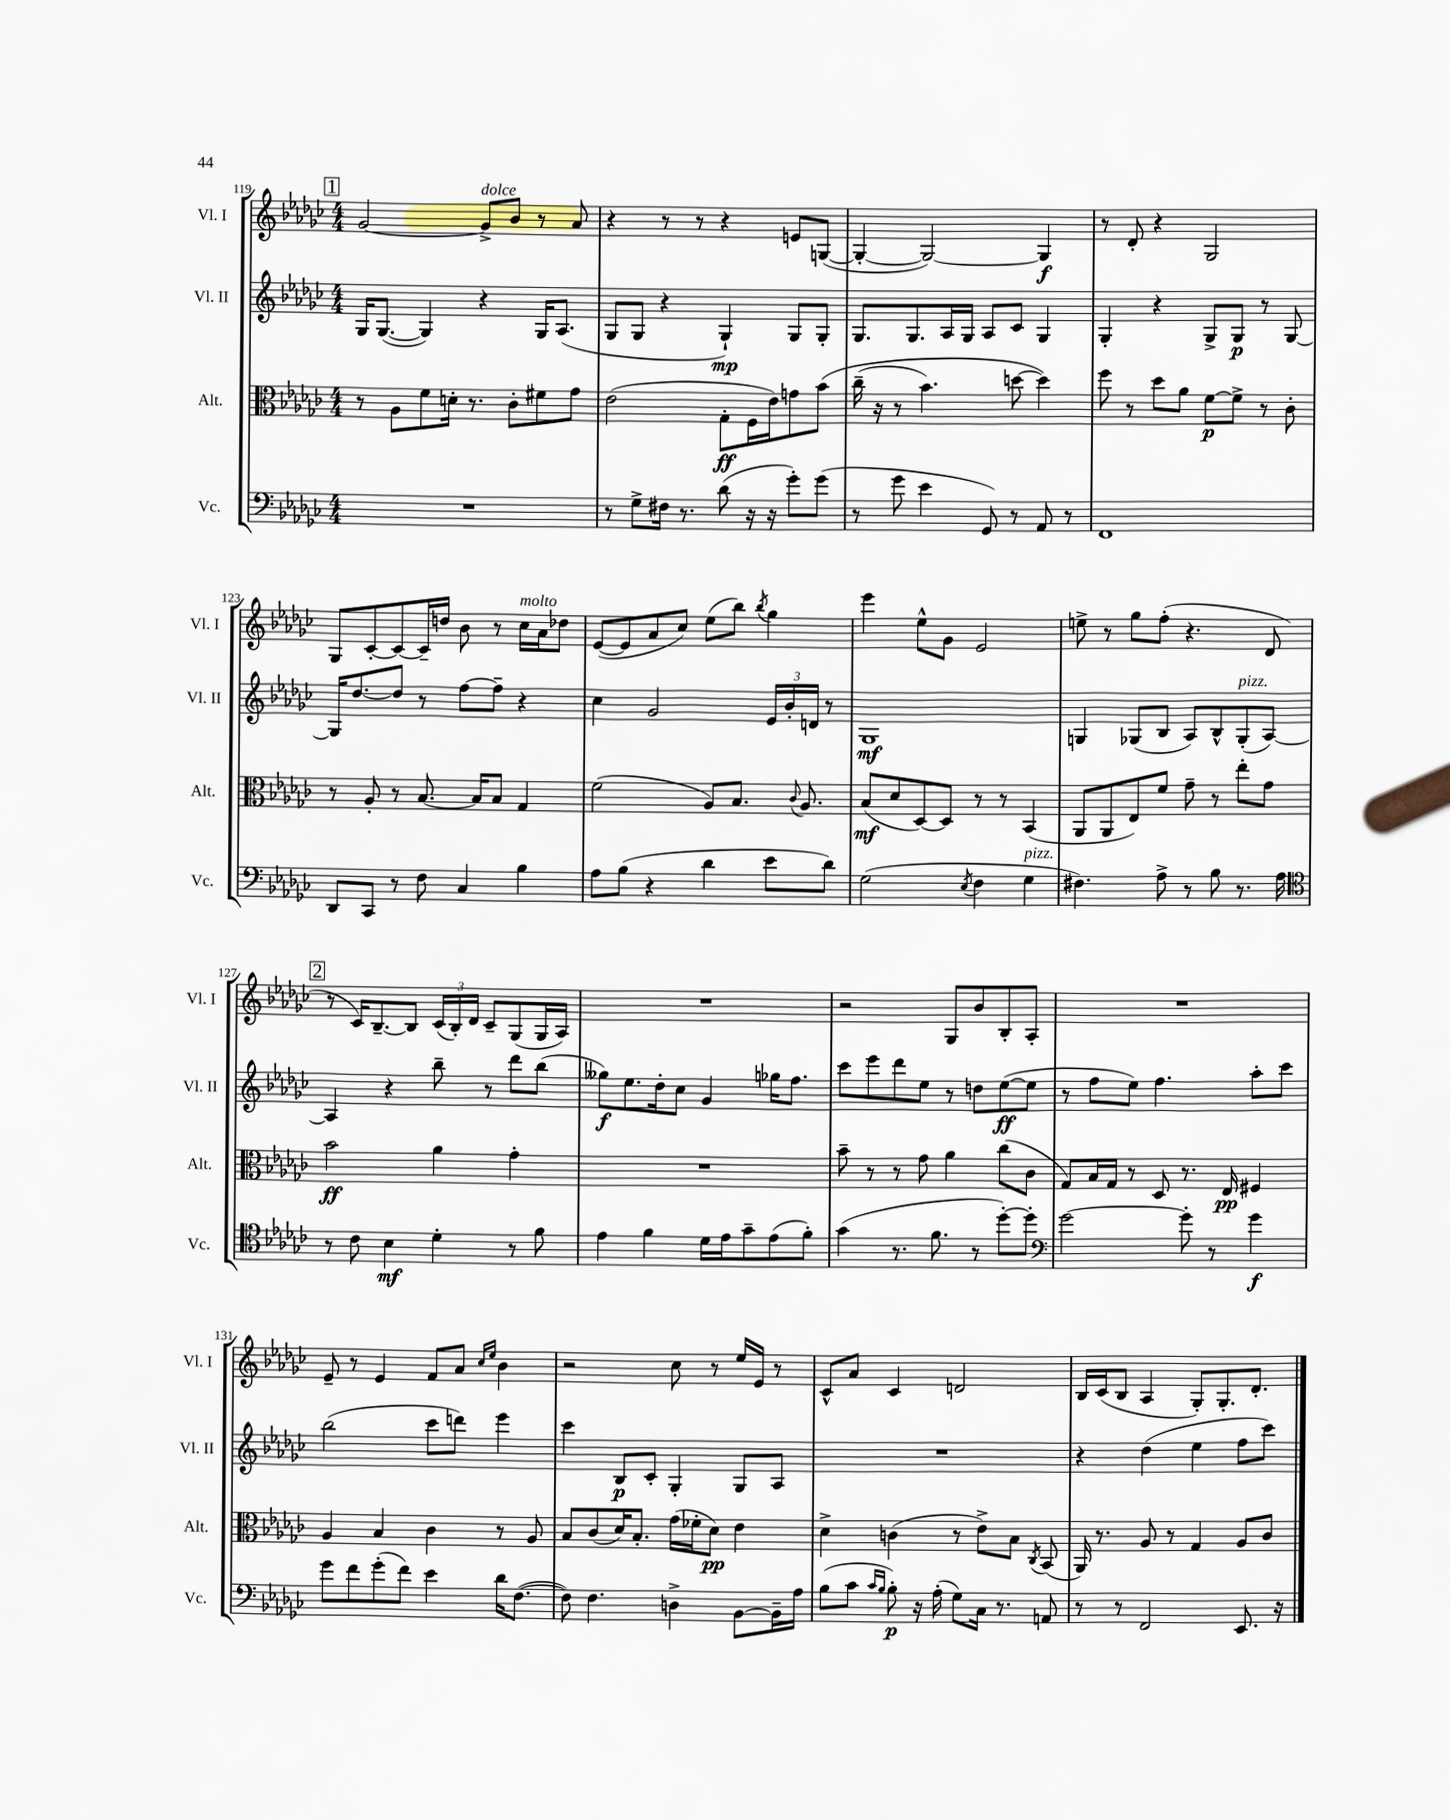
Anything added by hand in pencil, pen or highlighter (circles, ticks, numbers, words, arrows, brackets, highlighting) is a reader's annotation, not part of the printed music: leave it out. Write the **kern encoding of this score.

**kern	**kern	**kern	**kern
*staff4	*staff3	*staff2	*staff1
*clefF4	*clefC3	*clefG2	*clefG2
*k[b-e-a-d-g-c-]	*k[b-e-a-d-g-c-]	*k[b-e-a-d-g-c-]	*k[b-e-a-d-g-c-]
*M4/4	*M4/4	*M4/4	*M4/4
1r	8r	16G-/LK	[2g-/
.	.	([8.G-/J	.
.	8A-\L	.	.
.	8f\	4G-/])	.
.	16d'\Jk	.	.
.	8.r	.	.
.	.	4r	8g-^/]L
.	8c-'\L	.	8b-/J
.	8f#\	16G-/LK	8r
.	.	(8.A-/J	.
.	8g-\J	.	8a-/
=	=	=	=
8r	(2e-\	8G-/L	4r
8G-^\L	.	8G-/J	.
16F#\Jk	.	4r	8r
8.r	.	.	.
.	.	.	8r
(8d-\	8G-'\L	4G-`/)	4r
16r	16F\L	.	.
16r	16e-\J)	.	.
8g-'\L)	8g\	8G-/L	8e/L
(8g-\J	&(8b-\J	8G-'/J	([8G/J
=	=	=	=
8r	(16cc-~\	8.G-/L	4G'/_
.	16r	.	.
8g-\	8r	.	.
.	.	8.G-/	.
4e-\	4.b-\)	.	2G/_)
.	.	16A-/L	.
.	.	16G-/JJ	.
8GG-/)	.	8A-/L	.
8r	[8dd\	8c-/J	.
8AA-/	4dd\]&)	4G-/	4G/]
8r	.	.	.
=	=	=	=
1FF	8ff\	4G-'/	8r
.	8r	.	8d-'/
.	8dd-\L	4r	4r
.	8a-\J	.	.
.	[8f\L	8G-^/L	2G-/
.	8f^\]J	8G-/J	.
.	8r	8r	.
.	8c-'\	[8G-/	.
=	=	=	=
8DD-/L	8r	16G-/]LK	8G-/L
.	.	[8.dd-/	.
8CC-/J	8A-'/	.	[8c-'/
8r	8r	8dd-/]J	8c-/_
8F\	[8.B-/	8r	16c-~/]L
.	.	.	16dd/JJ
4C-/	.	[8ff\L	8b-\
.	16B-/]LK	.	.
.	8B-/J	8ff~\]J	8r
4B-\	4G-/	4r	16cc-\LL
.	.	.	16a-\J
.	.	.	8dd-\J
=	=	=	=
8A-\L	(2f\	4cc-\	([8e-/L
(8B-\J	.	.	8e-/]
4r	.	2g-/	8a-/
.	.	.	8cc-/J)
4d-\	8A-/L)	.	(8ee-\L
.	8.B-/J	.	8bb-\J)
.	.	.	8qbb-/
8e-\L	.	24e-/LL	4gg-\
.	.	24b-'/	.
.	8qqc-/	.	.
.	8.A-/	.	.
.	.	24d/JJ	.
8d-\J)	.	8r	.
=	=	=	=
(2G-\	(8B-/L	1G-	4eee-\
.	8d-/	.	.
.	[8D-/)	.	8ee-^^\L
.	8D-/]J	.	8g-\J
8qE-/	.	.	.
4F\	8r	.	2e-/
.	8r	.	.
4G-\	(4BB-/	.	.
=	=	=	=
4.F#\)	8AA-/L	4G/	8ee^\
.	8AA-/	.	8r
.	8E-/)	(8G-/L	8gg-\L
8A-^\	8f/J	8B-/J	(8ff'\J
8r	8g-~\	8A-/L)	4.r
8B-\	8r	8B-^^/	.
8.r	8ee-'\L	(8G-'/	.
.	8g-\J	[8A-/J)	8d-/
16A-\	.	.	.
=	=	=	=
*clefC4	*	*	*
8r	2b-\	4A-/]	8r
8c-\	.	.	16c-/LK)
.	.	.	[8.B-~/
4B-\	.	4r	.
.	.	.	8B-/]J
4d-'\	4a-\	8bb-~\	(24c-/LL
.	.	.	24B-'/)
.	.	.	24d-/JJ
.	.	8r	8c-~/L
8r	4g-'\	8ddd-\L	(8G-/
8f\	.	(8bb-\J	16G-/L
.	.	.	16A-/JJ)
=	=	=	=
4e-\	1r	8gg--\L)	1r
.	.	8.ee-\	.
4f\	.	.	.
.	.	16dd-'\k	.
.	.	8cc-\J	.
16d-\LL	.	4g-/	.
16e-\J	.	.	.
8g-~\	.	.	.
(8e-\	.	16gg-\LK	.
.	.	8.ff\J	.
8f'\J)	.	.	.
=	=	=	=
(4g-\	8b-~\	8ccc-\L	2r
.	8r	8eee-\	.
8.r	8r	8ddd-\	.
.	8g-\	8ee-\J	.
8.f\	.	.	.
.	4a-\	8r	8G-/L
8r	.	8dd\L	8b-/
[8dd-'\L)	(8cc-\L	([8ee-\	8B-'/
8dd-'\]J	8c-\J	8ee-\]J	8A-'/J
=	=	=	=
*clefF4	*	*	*
[2g-\	8G-/L)	8r	1r
.	16B-/L	8ff\L	.
.	16G-/JJ	.	.
.	8r	8ee-\J)	.
.	8D-/	4.ff\	.
8g-'\]	8.r	.	.
8r	.	.	.
.	16E-/	.	.
4g-\	4F#/	8aa-'\L	.
.	.	8ccc-\J	.
=	=	=	=
8g-\L	4A-/	(2bb-\	8e-~/
8f\	.	.	8r
(8g-'\	4B-/	.	4e-/
8f\J)	.	.	.
4e-\	4c-\	8ccc-\L	8f/L
.	.	8ddd\J)	8a-/J
.	.	.	16qqcc-/LL
.	.	.	16qqee-/JJ
16d-\LK	8r	4eee-\	4b-\
([8.F\J	.	.	.
.	8A-/	.	.
=	=	=	=
8F\])	8B-/L	4ccc-\	2r
4.F\	(8c-/	.	.
.	16d-/K)	8B-/L	.
.	8.B-'/J	.	.
.	.	8c-'/J	.
4D^\	(16g-\LL	4G-'/	8cc-\
.	16f-'\J	.	.
.	8d-\J)	.	8r
[8BB-\L	4e-\	8G-/L	16ee-/LL
.	.	.	16e-/JJ
16BB-~\]L	.	8A-/J	8r
16A-\JJ	.	.	.
=	=	=	=
(8B-\L	4d-^\	1r	8c-^^/L
8c-\J	.	.	8a-/J
16qqc-/LL	.	.	.
16qqB-/JJ	.	.	.
8B-'\)	(4c\	.	4c-/
16r	.	.	.
(16A-'\	.	.	.
8G-\L)	8r	.	2d/
16C-\Jk	8e-^\L)	.	.
8.r	.	.	.
.	8B-\J	.	.
.	8qC-/	.	.
8AA/	(8BB-/	.	.
=	=	=	=
8r	16AA-/)	4r	16B-/LL
.	8.r	.	(16c-/J
8r	.	.	8B-/J
2FF/	8A-/	(4dd-\	4A-/
.	8r	.	.
.	4G-/	4ee-\	8G-'/L)
.	.	.	8.G-'/
8.EE-/	8A-/L	8ff\L	.
.	.	.	8.d-'/J
.	8c-/J	8ccc-\J)	.
16r	.	.	.
==	==	==	==
*-	*-	*-	*-
